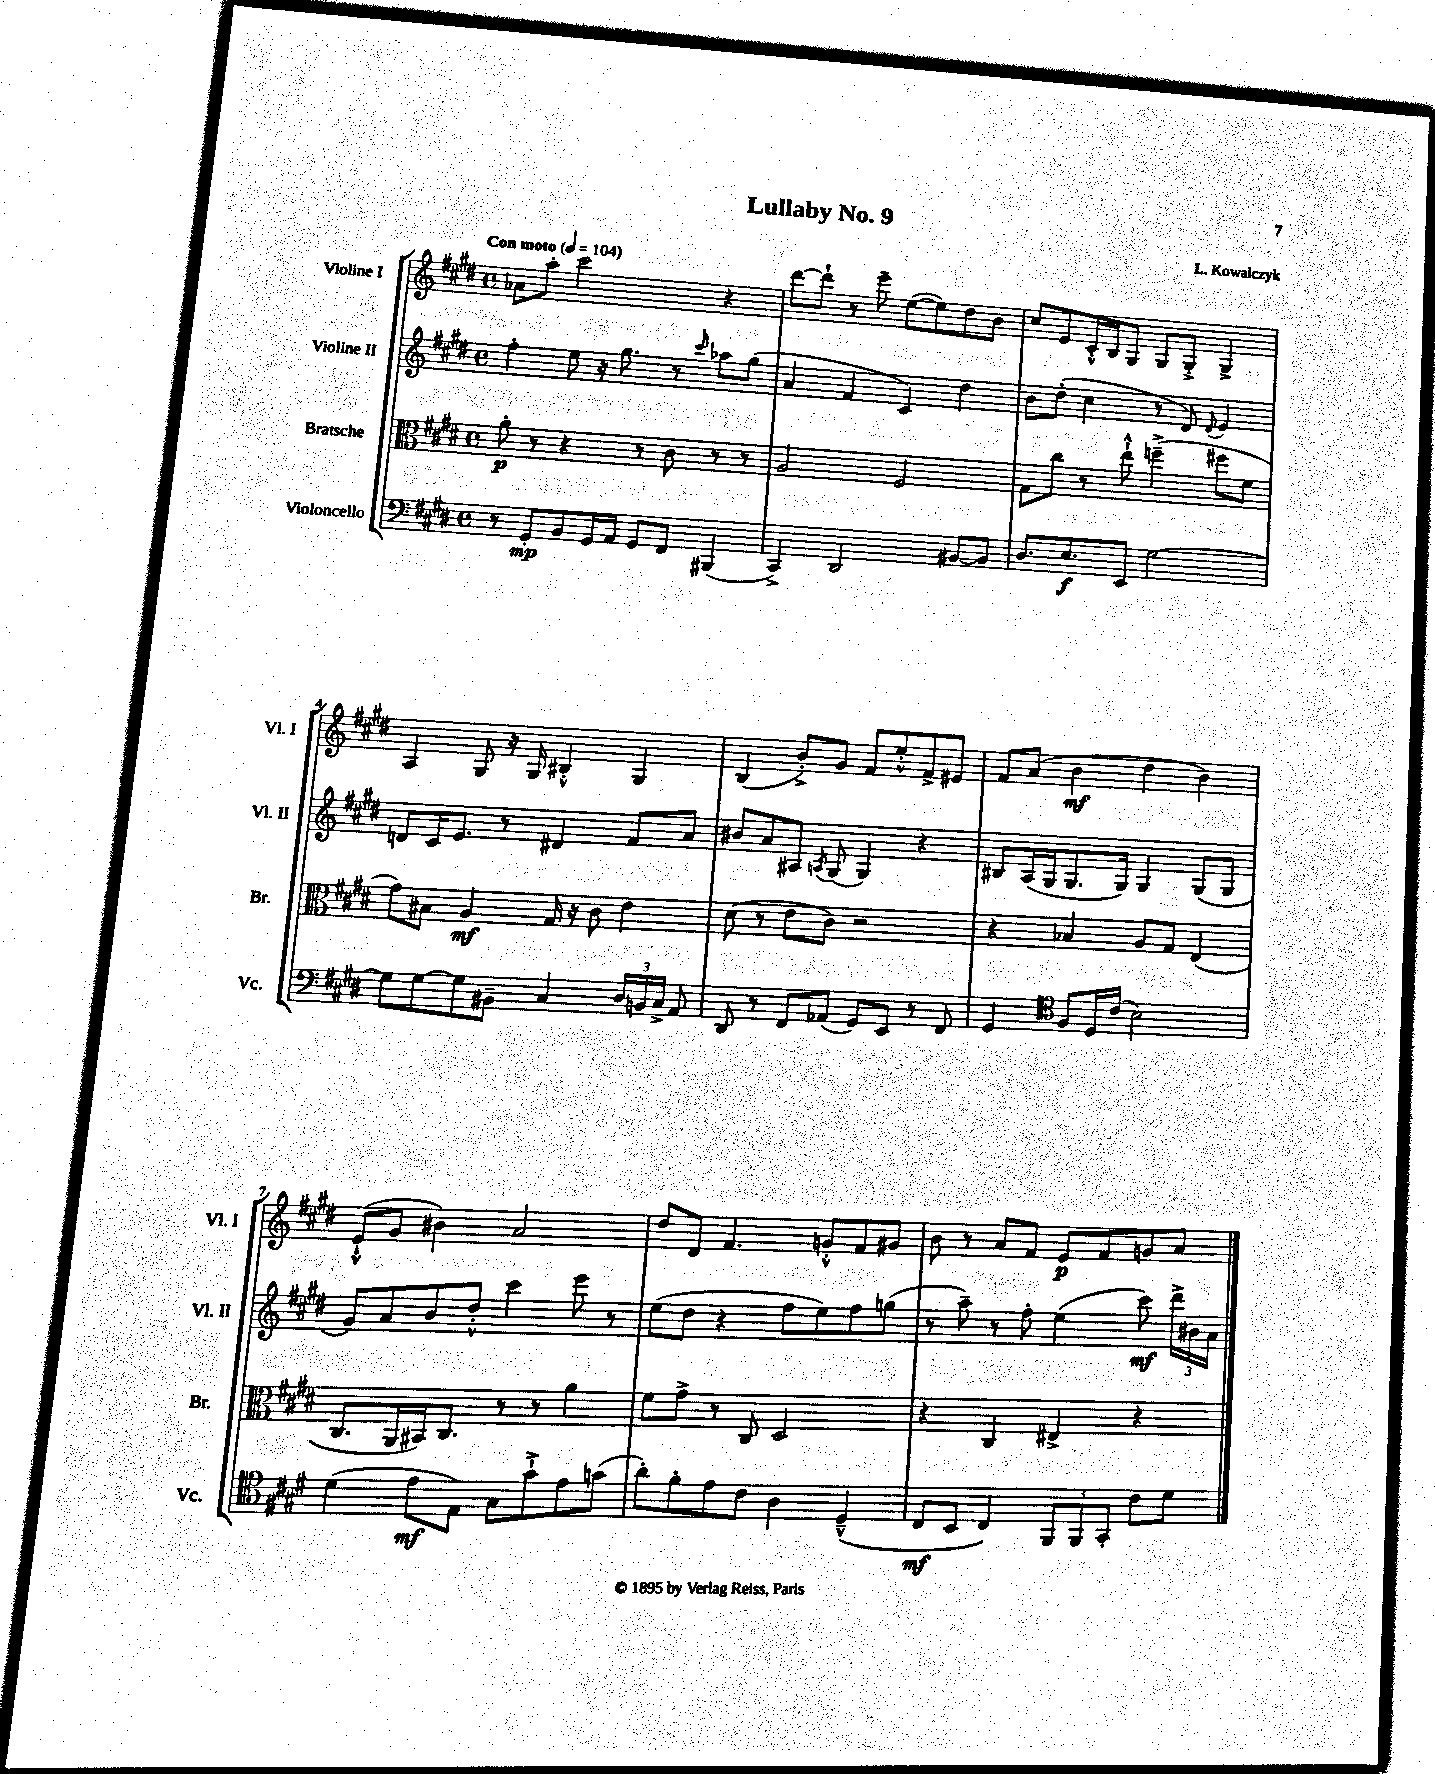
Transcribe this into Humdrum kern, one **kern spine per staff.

**kern	**kern	**kern	**kern
*staff4	*staff3	*staff2	*staff1
*clefF4	*clefC3	*clefG2	*clefG2
*k[f#c#g#d#]	*k[f#c#g#d#]	*k[f#c#g#d#]	*k[f#c#g#d#]
*M4/4	*M4/4	*M4/4	*M4/4
*met(c)	*met(c)	*met(c)	*met(c)
*MM104	*MM104	*MM104	*MM104
8r	8a'\	4ff#'\	8a-\L
8GG#'/L	8r	.	8aa'\J
8BB/	4r	8ee\	2ccc#\
16GG#/L	.	16r	.
16AA/JJ	.	8.gg#\	.
8GG#/L	8r	.	.
8FF#/J	8c#\	8r	.
.	.	16qqccc#/	.
(4BBB#/	8r	8aa-\L	4r
.	8r	(8gg#\J	.
=	=	=	=
4CC#^/)	2A/	4a/	[8ddd#\L
.	.	.	8ddd#`\]J
2DD#/	.	4f#/	8r
.	.	.	8eee~\
.	2F#/	4c#/)	([8ee\L
.	.	.	8ee\])
[8BB#/L	.	4dd#\	8dd#\
8BB#/]J	.	.	8b\J
=	=	=	=
8.D#/L	8G#\L	8b\L	8cc#/L
.	8cc#\J	(8dd#'\J	8e/
8.E/	.	.	.
.	8r	4cc#\	16c#'^^/L
.	.	.	16B/J
8EE/J	8ee`^^\	.	8G#/J
[2G#\	(4ff~^\	8r	8G#/L
.	.	8d#/)	8G#'^/J
.	.	8qqd#/	.
.	8ff#\L	4e/	4G#^/
.	8f#\J	.	.
=	=	=	=
8G#\]L	8g#\L)	8d/L	4A/
[8G#\	8B#\J	16c#/K	.
.	.	8.e/J	.
8G#\]	4A/	.	8G#/
8BB#~\J	.	8r	16r
.	.	.	16G#/
4C#/	16G#/	4d#/	4B#'^^/
.	16r	.	.
.	8c#\	.	.
24D#/LL	4e\	8f#/L	4G#/
24BB/	.	.	.
24C#^/JJ	.	.	.
8AA/	.	8a/J	.
=	=	=	=
8DD#/	(8d#\	8b#/L	(4B/
8r	8r	8a/	.
8FF#/L	8e\L	8A#/J	8b'^/L)
.	.	8qA/	.
(8AA-/J	8c#\J)	(8G#/	8g#/J
8GG#/L)	2r	4G#/)	8f#/L
8EE/J	.	.	8ee'^^/
8r	.	4r	8f#^/
8FF#/	.	.	8e#/J
=	=	=	=
4GG#/	4r	8B#/L	8f#/L
.	.	(16A/L	(8a/J
.	.	16G#/J	.
*clefC4	*	*	*
8F#/L	4B-/	8.G#/	4b\
16D#/L	.	.	.
(16c#/JJ	.	16G#/Jk)	.
2B\)	8A/L	4G#/	4dd#\
.	8G#/J	.	.
.	(4E/	(8G#/L	4b\)
.	.	8G#/J	.
=	=	=	=
(4d#\	8.C#/L	8g#/L)	(8e`^^/L
.	.	8a/	8g#/J
.	16AA/L	.	.
8e\L	16BB#/J)	8b/	4b#\)
.	8.C#/J	.	.
8E\J)	.	8dd#'^^/J	.
8G#\L	8r	4ccc#\	2a/
8g#`^\	8r	.	.
8e\	4a\	8eee\	.
(8g\J	.	8r	.
=	=	=	=
8a'\L)	8f#\L	(8ee\L	8dd#/L
8f#'\	8g#^\J	8dd#\J	8d#/J
8e\	8r	4r	4.f#/
8c#\J	8C#/	.	.
4A\	2D#/	8ff#\L	.
.	.	8ee\)	8g'^^/L
(4D#~^^/	.	8ff#\	8f#/
.	.	(8gg\J	8g#/J
=	=	=	=
8C#/L	4r	8r	8b\
8BB/J	.	8aa~\)	8r
4C#/)	4C#/	8r	8a/L
.	.	8ff#'\	8f#/J
12FF#/L	4E#^/	(4ee\	8e/L
12FF#/	.	.	.
.	.	.	8f#/
12GG#'/J	.	.	.
8c#\L	4r	8ccc#\)	8g/
8d#\J	.	24ddd#^\LL	8a/J
.	.	24b#\	.
.	.	24a\JJ	.
==	==	==	==
*-	*-	*-	*-
